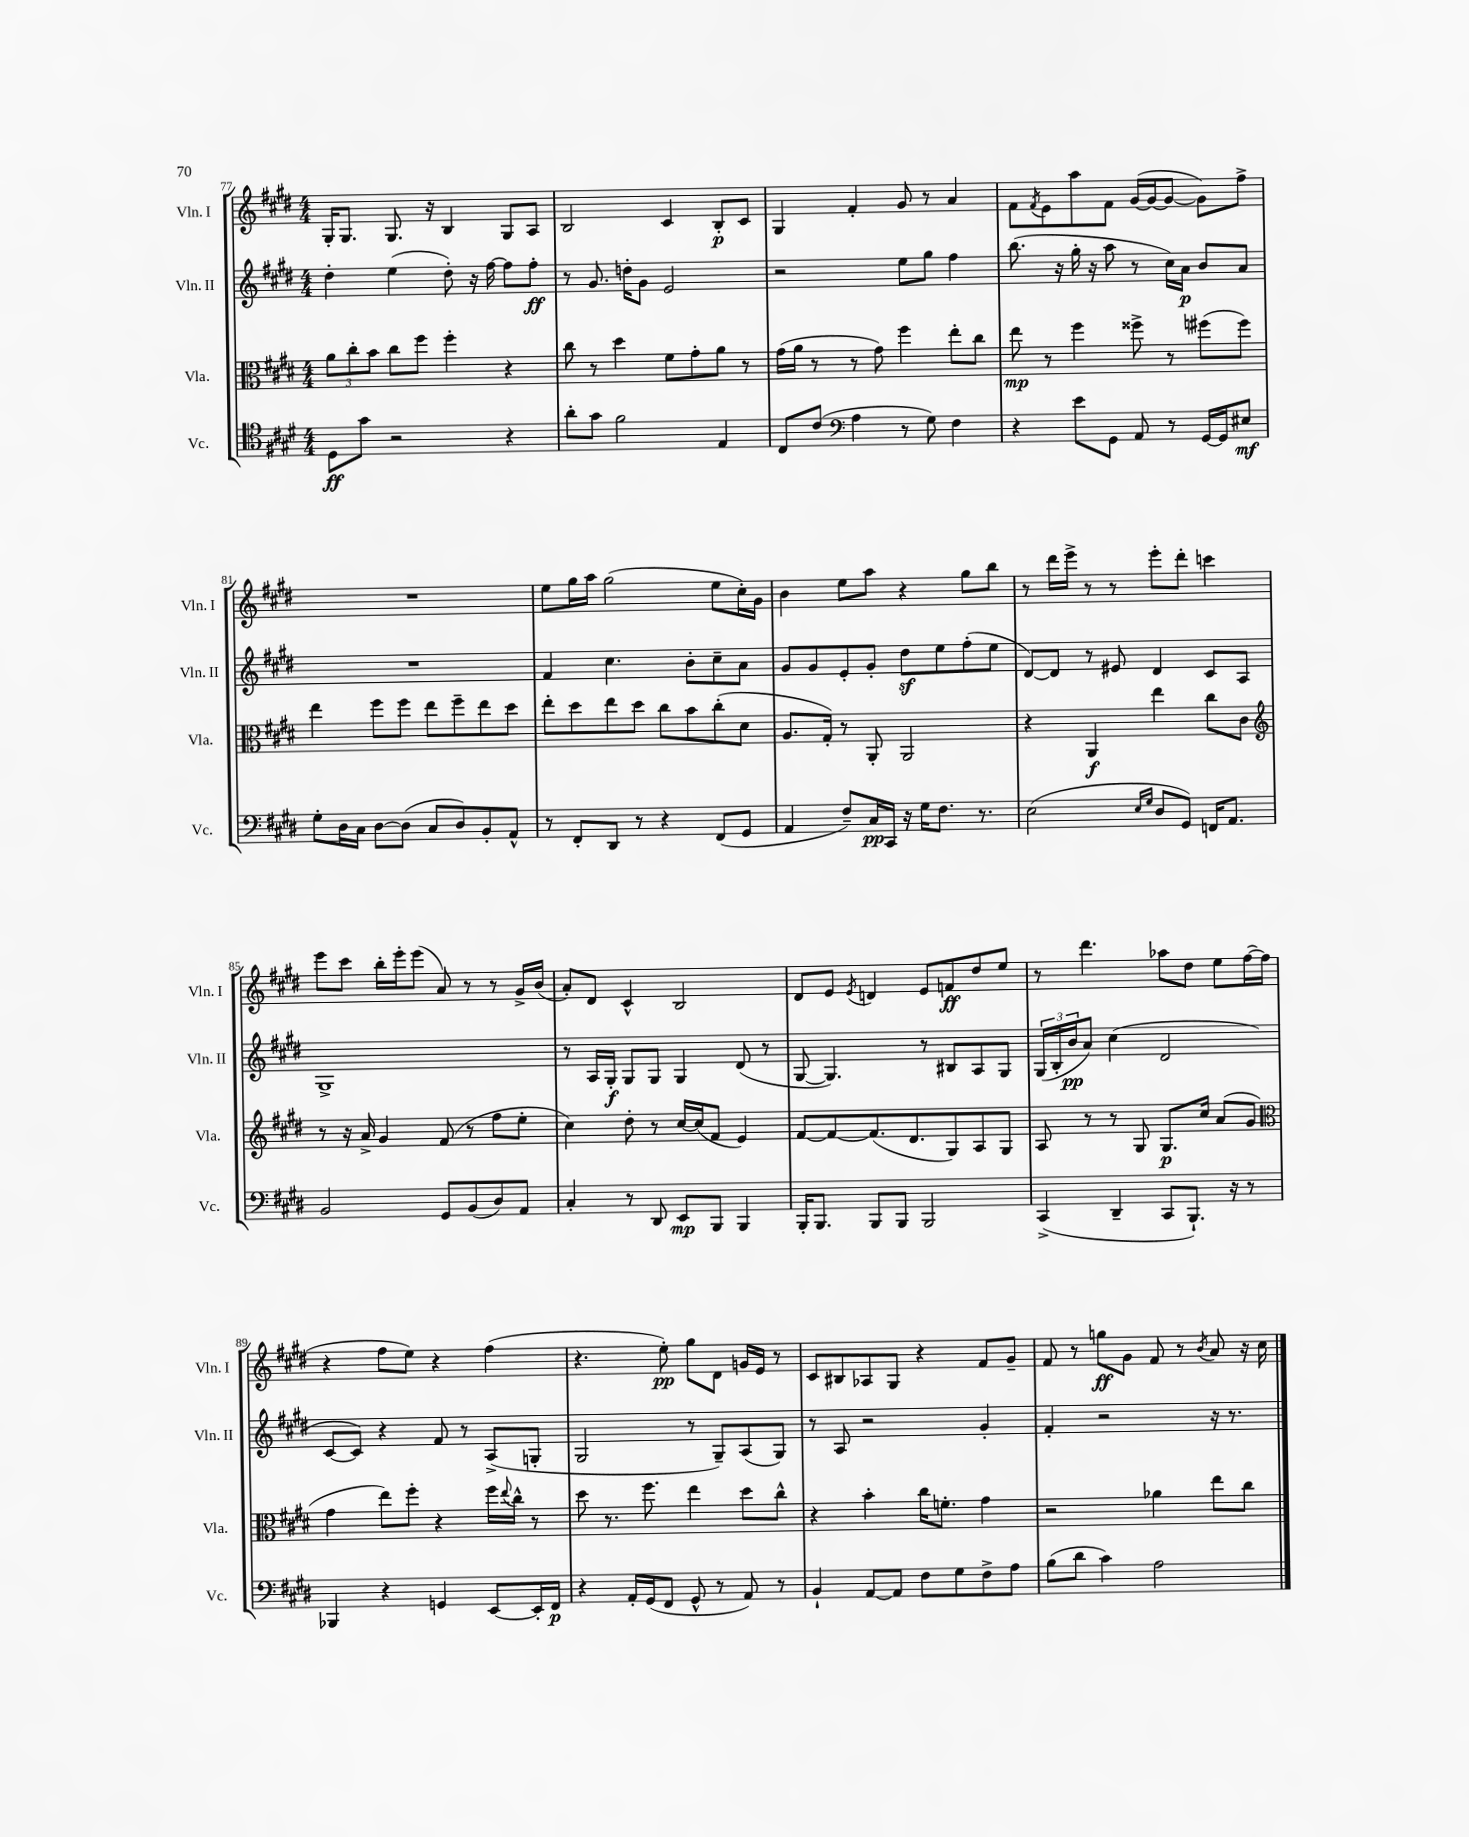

**kern	**kern	**kern	**kern
*staff4	*staff3	*staff2	*staff1
*clefC4	*clefC3	*clefG2	*clefG2
*k[f#c#g#d#]	*k[f#c#g#d#]	*k[f#c#g#d#]	*k[f#c#g#d#]
*M4/4	*M4/4	*M4/4	*M4/4
8D#\L	12a\L	4dd#'\	16G#'/LK
.	.	.	8.G#/J
.	12cc#'\	.	.
8g#\J	.	.	.
.	12b\J	.	.
2r	8cc#\L	(4ee\	8.G#/
.	8ff#\J	.	.
.	.	.	16r
.	4ff#'\	8dd#'\)	4B/
.	.	16r	.
.	.	[16ff#\	.
4r	4r	8ff#\]L	8G#/L
.	.	8ff#'\J	8A/J
=	=	=	=
8a'\L	8cc#\	8r	2B/
8g#\J	8r	8.g#/	.
2f#\	4dd#\	.	.
.	.	16dd'\LK	.
.	.	8g#\J	.
.	8f#\L	2e/	4c#/
.	8g#'\	.	.
4E/	8a\J	.	8B'/L
.	8r	.	8c#/J
=	=	=	=
8C#/L	(16g#\LL	2r	4G#/
.	16a\JJ	.	.
(8c#/J	8r	.	.
*clefF4	*	*	*
4A\	8r	.	4f#'/
.	8g#\)	.	.
8r	4ff#\	8ee\L	8g#/
8G#\)	.	8gg#\J	8r
4F#\	8ee'\L	4ff#\	4a/
.	8cc#\J	.	.
=	=	=	=
4r	8ee\	(8.bb\	8f#\L
.	.	.	8qf#/
.	8r	.	8e\
.	.	16r	.
8e\L	4ff#\	16gg#'\	8aa\
.	.	16r	.
8GG#\J	.	8aa\	8f#\J
8AA/	8ff##^\	8r	([16g#/LL
.	.	.	16g#/_J
8r	8r	16cc#\LL)	8g#/_J
.	.	16a\JJ	.
[16GG#/LL	(8ff#\L	8b/L	8g#\]L)
16GG#/]J	.	.	.
8E#/J	8ff#\J)	8a/J	8ff#^\J
=	=	=	=
8G#'\L	4ee\	1r	1r
16D#\L	.	.	.
16C#\JJ	.	.	.
[8D#\L	8ff#\L	.	.
(8D#\]J	8ff#\J	.	.
8C#/L	8ee\L	.	.
8D#/)	8ff#~\	.	.
8BB'/	8ee\	.	.
8AA^^/J	8dd#\J	.	.
=	=	=	=
8r	8ee'\L	4f#/	8ee\L
8FF#'/L	8dd#\	.	16gg#\L
.	.	.	16aa\JJ
8DD#/J	8ee\	4.cc#\	(2gg#\
8r	8dd#\J	.	.
4r	8cc#\L	.	.
.	8b\	8b'\L	.
(8FF#/L	(8cc#'\	8cc#~\	8ee\L
8GG#/J	8d#\J	8a\J	16cc#'\L)
.	.	.	16g#\JJ
=	=	=	=
4AA/	8.A/L	8g#/L	4b\
.	.	8g#/	.
.	16G#'/Jk)	.	.
8F#~/L)	8r	8e'/	8ee\L
16C#/L	8AA'/	8g#'/J	8aa\J
16CC#/JJ	.	.	.
16r	2AA/	8dd#\L	4r
16G#\LK	.	.	.
8.F#\J	.	8ee\	.
.	.	(8ff#'\	8gg#\L
8.r	.	.	.
.	.	8ee\J	8bb\J
=	=	=	=
(2E\	4r	[8d#/L)	8r
.	.	8d#/]J	16ddd#\LL
.	.	.	16eee^\JJ
.	4AA/	8r	8r
.	.	8e#/	8r
16qqE/LL	.	.	.
16qqG#/JJ	.	.	.
8D#/L	4ee\	4d#/	8eee'\L
8GG#/J)	.	.	8ddd#'\J
16FF/LK	8cc#\L	8c#/L	4ccc\
8.AA/J	.	.	.
.	8c#\J	8A/J	.
=	=	=	=
*	*clefG2	*	*
2BB/	8r	1G#^	8eee\L
.	16r	.	8ccc#\J
.	16a^/	.	.
.	4g#/	.	16bb'\LL
.	.	.	16eee'\J
.	.	.	(8eee\J
8GG#/L	(8f#/	.	8a/)
(8BB/	8r	.	8r
8D#/)	8ff#\L	.	8r
8AA/J	8ee'\J	.	16g#^/LL
.	.	.	(16b/JJ
=	=	=	=
4C#'/	4cc#\)	8r	8a'/L)
.	.	16A/LL	8d#/J
.	.	16G#'/JJ	.
8r	8dd#'\	8G#/L	4c#^^/
8DD#/	8r	8G#/J	.
8EE/L	[16cc#/LL	4G#/	2B/
.	(16cc#/]J	.	.
8BBB/J	8f#/J	.	.
4BBB/	4e/)	(8d#/	.
.	.	8r	.
=	=	=	=
16BBB'/LK	[8f#/L	[8G#/	8d#/L
8.BBB/J	.	.	.
.	8f#/_	4.G#/])	8e/J
.	.	.	8qe/
8BBB/L	(8.f#/]	.	4d/
8BBB/J	.	.	.
.	8.d#/	.	.
2BBB/	.	8r	8e/L
.	8G#/)	8B#/L	8f/
.	8A/	8A/	8dd#/
.	8G#/J	8G#/J	8ee/J
=	=	=	=
(4CC#^/	8A/	(24G#/LL	8r
.	.	24B'/	.
.	.	24b/J	.
.	8r	8a/J)	4.ddd#\
4DD#~/	8r	(4cc#\	.
.	8G#/	.	.
8CC#/L	8.G#/L	2d#/	8aa-\L
8.BBB`/J)	.	.	8dd#\J
.	16cc#/Jk	.	.
.	(8a/L	.	8ee\L
16r	.	.	.
8r	8g#/J	.	([16ff#\L
.	.	.	16ff#\]JJ
=	=	=	=
*	*clefC3	*	*
4BBB-/	4g#\	[8c#/L	4r
.	.	8c#/]J)	.
4r	8ee\L)	4r	8ff#\L
.	8ff#'\J	.	8ee\J)
4GG/	4r	8f#/	4r
.	.	8r	.
[8EE/L	16ff#\LL	(8A^/L	(4ff#\
.	8qqee/	.	.
.	16cc#^^\JJ	.	.
16EE'/]L	8r	8G'/J	.
16FF#/JJ	.	.	.
=	=	=	=
4r	8dd#\	2G#/	4.r
.	8.r	.	.
16AA'/LL	.	.	.
(16GG#/J	8.ff#\	.	.
8FF#/J	.	.	8ee'\)
8GG#^^/	4ee\	8r	8gg#\L
8r	.	8G#~/L)	8d#\J
8AA/)	8dd#\L	(8A/	16g/LL
.	.	.	16e/JJ
8r	8cc#^^\J	8G#/J)	8r
=	=	=	=
4BB`/	4r	8r	8c#/L
.	.	8A/	8B#/
[8AA/L	4b'\	2r	8A-/
8AA/]J	.	.	8G#/J
8F#\L	16cc#\LK	.	4r
.	8.f'\J	.	.
8G#\	.	.	.
8F#^\	4g#\	4g#'/	8f#/L
8A\J	.	.	8g#~/J
=	=	=	=
(8B\L	2r	4f#'/	8f#/
8d#\J	.	.	8r
4c#\)	.	2r	8gg\L
.	.	.	8g#\J
2A\	4a-\	.	8f#/
.	.	.	8r
.	.	.	8qb/
.	8ee\L	16r	8a/
.	.	8.r	.
.	8cc#\J	.	16r
.	.	.	16cc#\
==	==	==	==
*-	*-	*-	*-
